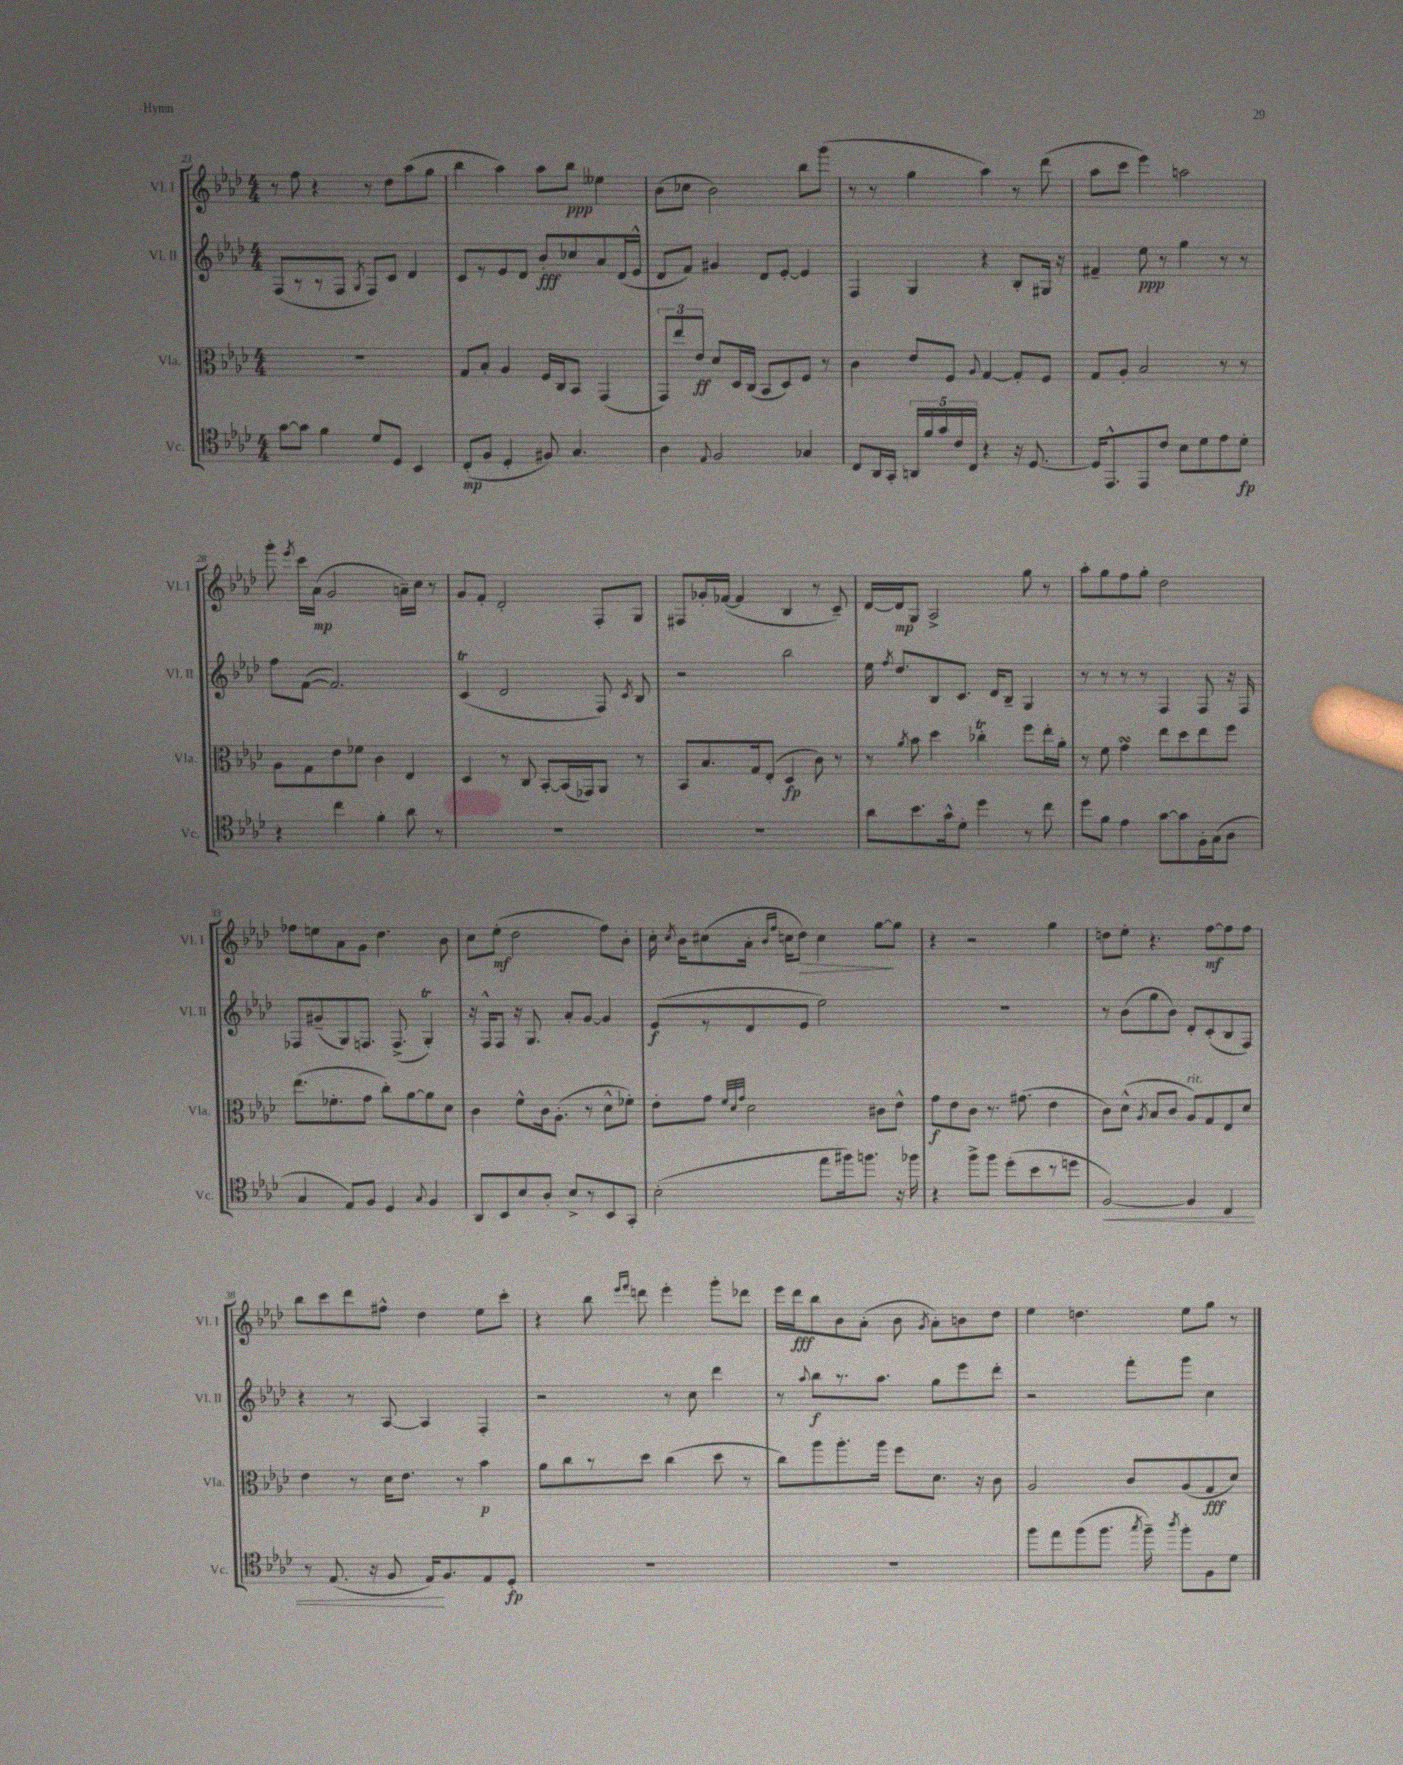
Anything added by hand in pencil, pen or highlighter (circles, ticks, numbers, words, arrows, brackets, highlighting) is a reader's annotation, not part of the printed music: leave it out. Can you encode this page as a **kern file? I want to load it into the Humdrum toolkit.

**kern	**kern	**kern	**kern
*staff4	*staff3	*staff2	*staff1
*clefC4	*clefC3	*clefG2	*clefG2
*k[b-e-a-d-]	*k[b-e-a-d-]	*k[b-e-a-d-]	*k[b-e-a-d-]
*M4/4	*M4/4	*M4/4	*M4/4
[8g	1r	(8F	8r
8g]	.	8r	8ff
4f	.	8r	4r
.	.	8F	.
.	.	8qG	.
8d-	.	8F)	8r
8D-	.	8c	8dd-
4BB-	.	4d-	(8aa-
.	.	.	8gg
=	=	=	=
(8C'	8G	8c	4bb-
8F	8B-'	8r	.
4D-'	4A-	8e-	4aa-)
.	.	8d-	.
8F#)	16F	8b-'	8aa-
.	16C	.	.
4.G	8BB-	8cc-	8bb-
.	(4GG	8a-	4ee--
.	.	(16d-	.
.	.	16e-^^	.
=	=	=	=
4A-	12GG)	8d-	(8b-
.	12ee-	.	.
.	.	8f)	8cc-
.	12e-	.	.
8qqE-	.	.	.
2F	8d-	4g#	2b-)
.	16D-	.	.
.	(16C	.	.
.	8BB-	8d-	.
.	8D-)	[8e-'	.
4G-	8F	4e-]	8bb-
.	8r	.	(8ggg
=	=	=	=
8C	4c	4F	8r
16AA-	.	.	8r
16GG'	.	.	.
20AA	8e-	4G	4gg
20f	.	.	.
20g	.	.	.
.	8F	.	.
20c	.	.	.
20C	.	.	.
.	8qqA-	.	.
4r	[4G	4r	4aa-)
16r	8G']	8B-'	8r
[8.D-	.	.	.
.	8F	16G#	(8ddd-
.	.	16r	.
=	=	=	=
16D-]	8G	4f#~	8aa-
8.EE-^^	.	.	.
.	8A-'	.	8ccc
8EE-	2B-	8ee-	4eee-)
8c	.	8r	.
8B-	.	4gg	2aa
8d-	.	.	.
8e-	8r	8r	.
8d-'	8r	8r	.
=	=	=	=
4r	8A-	8ff	8ggg'
.	.	.	8qeee-
.	8G	([8f	16ccc
.	.	.	(16a-
4cc	8e-	2.f])	2g
.	8f-	.	.
4f'	4c	.	.
8a-	4E-	.	16a~)
.	.	.	16cc
8r	.	.	8r
=	=	=	=
1r	4D-	(4c	8g
.	.	.	8f'
.	8r	2d-	2d-'
.	8C	.	.
.	[8BB-'	.	.
.	(16BB-]	.	.
.	16GG-)	.	.
.	8AA-	8F)	8F'
.	.	8qc	.
.	8r	8B-	8G
=	=	=	=
1r	8BB-	2r	8F#
.	8.B-	.	16g-'
.	.	.	([16f-
.	.	.	4f-]
.	16G	.	.
.	(8E-'	.	.
.	4D-	2bb-	4B-
.	8c)	.	8r
.	8r	.	8c~)
=	=	=	=
8a-	8r	16ee-	[16d-
.	.	8qff	.
.	.	8.dd-	16d-]
.	8qa-	.	.
8.b-	8b-	.	8G
.	4dd-	8B-	2A-^
16g^^	.	.	.
8d-'	.	8.c	.
4dd-	4cc-'	.	.
.	.	16d-	.
.	.	8B-~	.
8r	8ff	4G	8gg
8cc	16ee-'	.	8r
.	16a-'	.	.
=	=	=	=
8dd-	8r	8r	8aa-'
8f	8f	8r	8gg
4e-	4g	8r	8ff
.	.	8r	8gg'
[8g	8ee-	4F	2dd-
8g]	8dd-	.	.
16F'	8ee-	8F	.
(16G	.	.	.
8A-	8ff	16r	.
.	.	16F	.
=	=	=	=
4G	(8.ee-	8F-	8ff-
.	.	(8g#~	8ee
.	8.f-'	.	.
8E-)	.	8G)	8a-
8F	8g	8.F	8g
4D-	8cc')	.	4.dd-
.	.	(8.F^	.
.	[8a-	.	.
8qqG	.	.	.
4F	8a-]	4G')	.
.	8d-	.	8b-
=	=	=	=
8AA-	4c	16r	8cc
.	.	16F^^	.
8BB-	.	8F	(8ee-'
8B-	8f^^	16r	2dd-
.	.	8.G	.
8A-'	16c	.	.
.	(8.A-'	.	.
8B-^	.	8a-'	.
8r	8r	[8g	.
8BB-	8d-^^	4g]	8ff)
8GG'	8f-')	.	8b-'
=	=	=	=
(2B-'	8e-'	(8e-	16cc'
.	.	.	8qcc
.	.	.	16b-
.	8g	8r	(8cc#
.	32qqf	.	.
.	32qqd-	.	.
.	32qqg	.	.
.	2d-	8d-	16a-'
.	.	.	16qqb-
.	.	.	16qqff
.	.	.	16cc
.	.	8e-	8dd-)
8ee-	.	2ee-)	4cc
16ff#)	.	.	.
8.ff	.	.	.
.	8c#	.	[8gg
16r	8e-^^	.	8gg]
16ff-	.	.	.
=	=	=	=
4r	8g	1r	4r
.	8e-	.	.
8ff^	8c	.	2r
8ff	8.r	.	.
(8dd-'	.	.	.
.	(8.g#	.	.
8b-	.	.	.
8r	4e-	.	4gg
8dd	.	.	.
=	=	=	=
[2F)	8c)	8r	8dd
.	(8d-^^	(8b-	8ee-'
.	8qA-	.	.
.	8B-	8gg	4.r
.	8c	8b-)	.
4F]	8A-)	8d-'	.
.	8G	(8c'	[8ff
4C	8E-	8B-	8ff]
.	8d-	8F)	8ff
=	=	=	=
8r	4e-	4r	8bb-
(8.E-	.	.	8ccc
.	8r	8r	8ddd-
16r	.	.	.
8F	16d-	[8A-	8ff#^^
.	8.e-	.	.
16E-)	.	4A-]	4dd-
8.F	.	.	.
.	8r	.	.
8E-	4b-	4F'	8ee-
8D-'	.	.	8ccc'
=	=	=	=
1r	8a-	2r	4r
.	8cc	.	.
.	8r	.	8bb-
.	.	.	16qqeee-
.	.	.	16qqfff
.	8dd-	.	8ddd
.	(4cc	8r	4eee-'
.	.	8cc	.
.	8dd-	4ddd-	8ggg'
.	8r	.	8ddd-
=	=	=	=
1r	8cc)	8r	16eee-
.	.	.	16ddd-
.	.	8qqaa-	.
.	8aa-	8bb-	8bb-
.	8.aa-'	8.r	8b-
.	.	.	(8a-'
.	16aa-	8.aa-	.
.	8ff	.	8b-
.	.	.	8qg
.	8.d-	8gg	8a-')
.	.	8eee-	8b
.	16r	.	.
.	8c	8ddd-'	8dd-
=	=	=	=
8ff	2A-	2r	4ee-
8ee-	.	.	.
(8ff	.	.	4.dd
8.ff	.	.	.
.	8c	8fff'	.
8qgg	.	.	.
16ff~)	.	.	.
8qaa-	.	.	.
8ff'	(8A-	8ggg	8ee-
8F	8G	4cc	8gg
8d-	8d-)	.	8r
==	==	==	==
*-	*-	*-	*-
